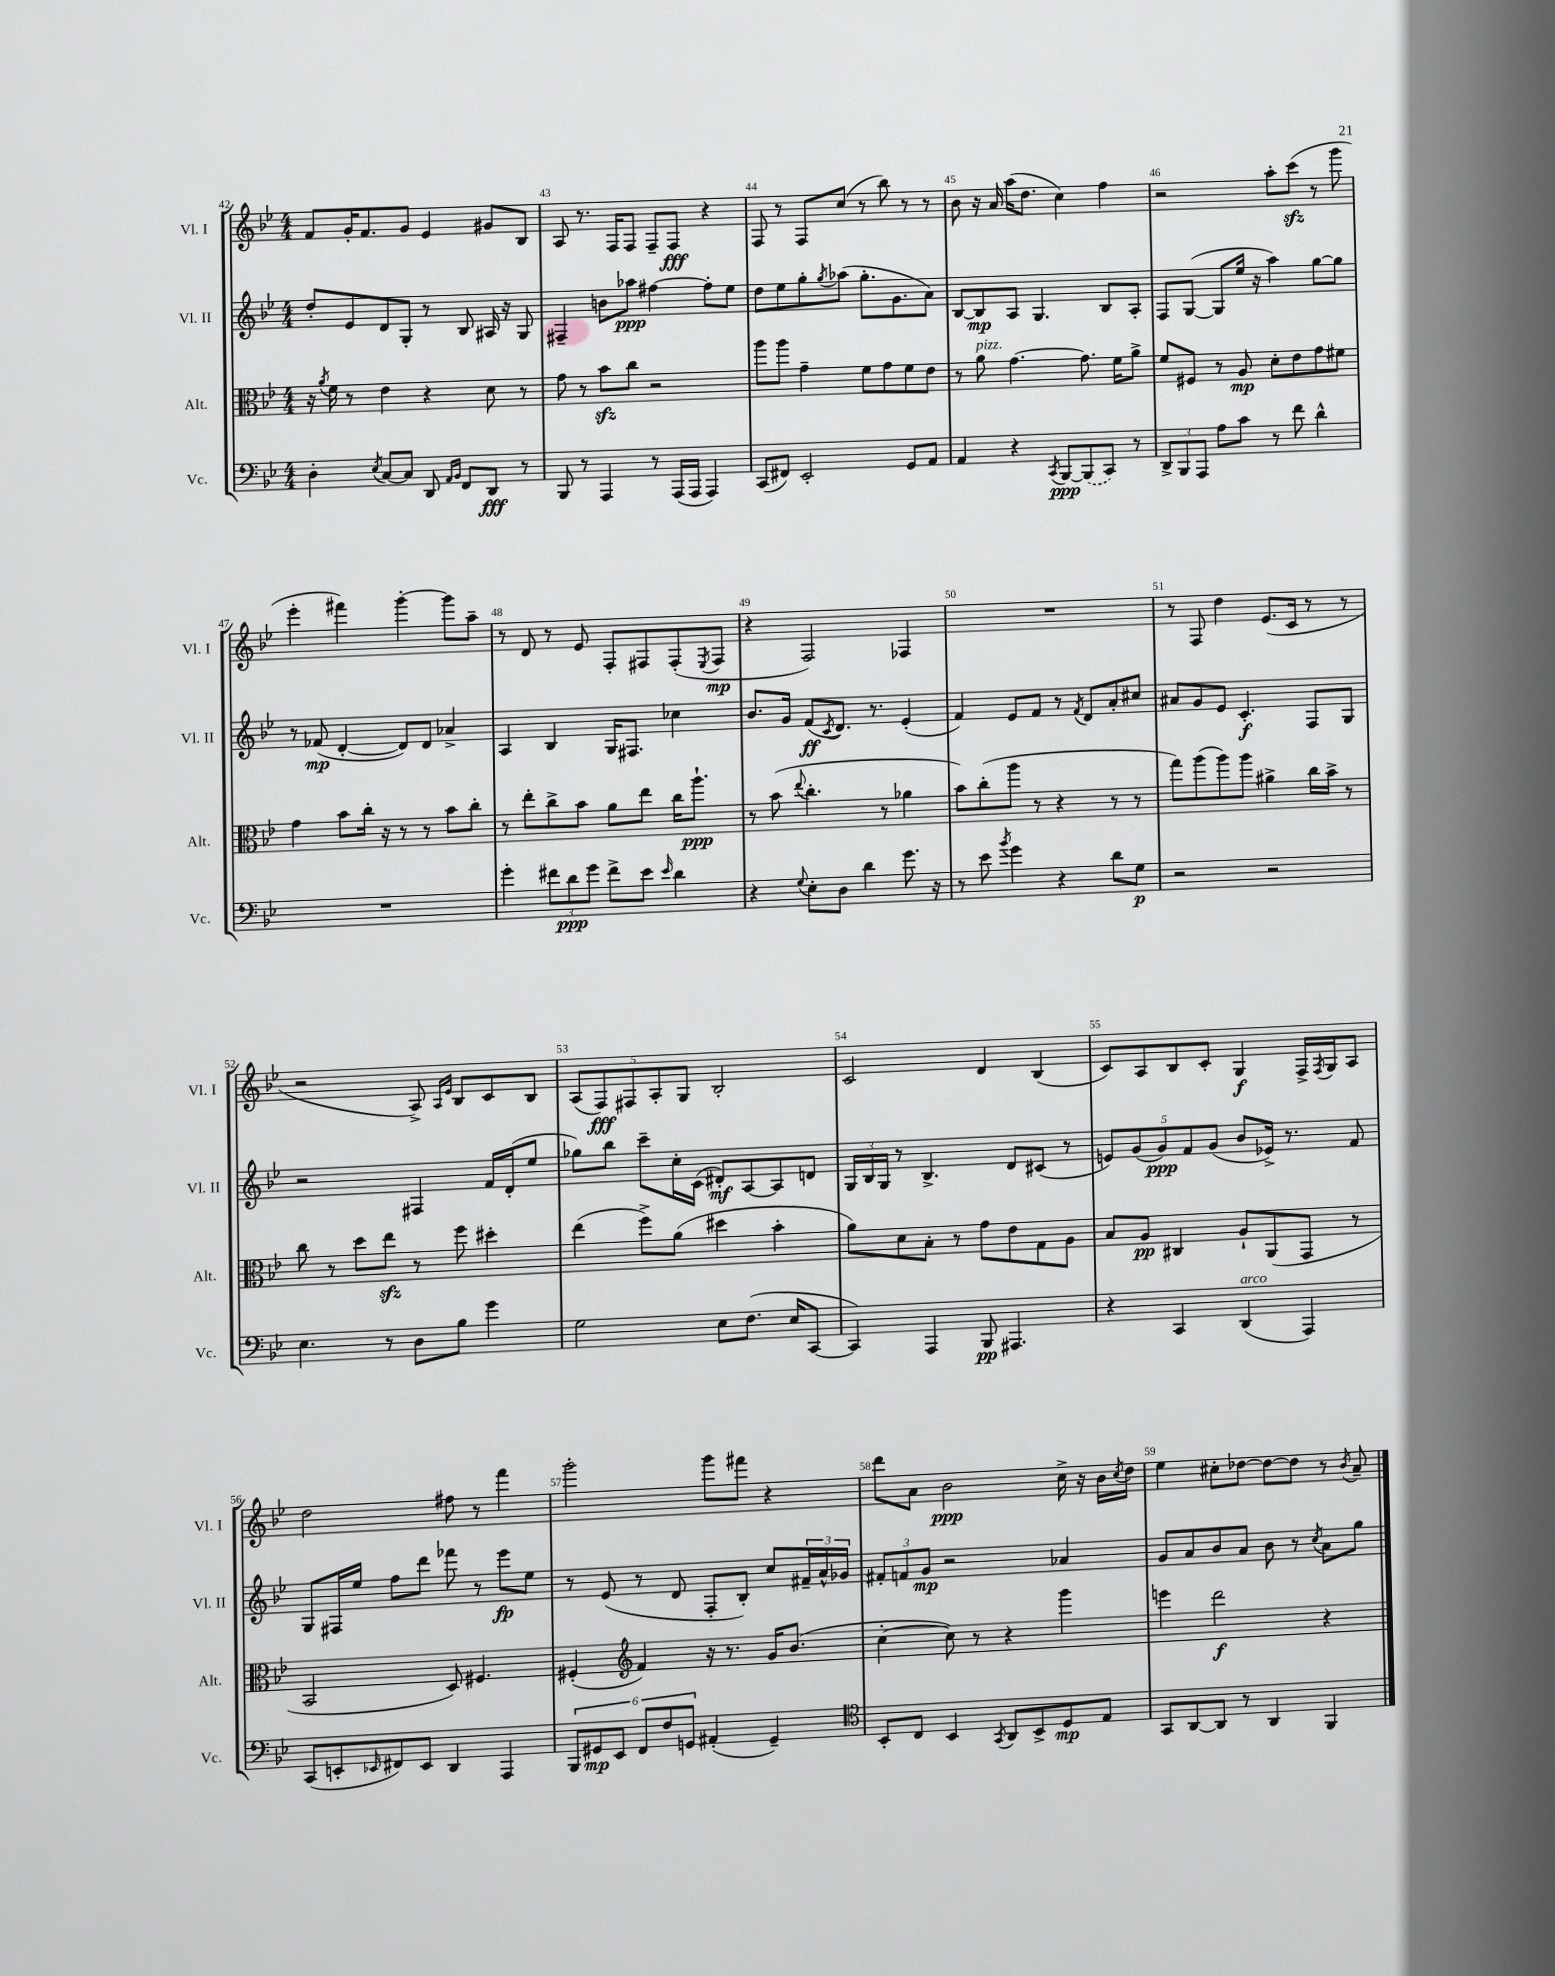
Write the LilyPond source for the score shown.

<<
\new StaffGroup <<
\new Staff = "s0" \with { instrumentName = "Vl. I" shortInstrumentName = "Vl. I" } {
    \clef treble \key bes \major \numericTimeSignature \time 4/4
    f'8 g'16-. f'8. g'8 ees'4 gis'8 bes8 |
    a8 r8. f16 f8 f8-- f8\fff r4 |
    f8 r8 f8 c''8( r8 bes''8) r8 r8 |
    bes'8 r16 a'16 a''16( d''8. c''4) f''4 |
    r2 a''8-. c'''8\sfz( r8 g'''8 |
    ees'''4-. fis'''4) g'''4~-. g'''8 a''8-- |
    r8 d'8 r8 ees'8 f8-. fis8 fis8-.( \acciaccatura { ees8 } fis8\mp |
    r4 f2) fes4 |
    R1 |
    r8 f8 d''4 ees'8.( c'16 r8 r8 |
    r2 a8->) \grace { a16 ees'16 } bes8 c'8 bes8 |
    \tuplet 5/4 { a8( f8\fff) fis8 a8-. g8 } bes2-. |
    c'2 d'4 bes4( |
    c'8) a8 bes8 c'8-. g4\f f16-> \acciaccatura { f8 } g16 a8 |
    d''2 fis''8 r8 f'''4 |
    g'''2-. g'''8 fis'''8 r4 |
    d'''8 a'8 bes'2\ppp c''16-> r16 bes'16 \acciaccatura { c''8 } d''16 |
    ees''4 cis''8-. des''8~ des''8~ des''8 r8 \acciaccatura { bes'8 } a'8-- \bar "|." |
}
\new Staff = "s1" \with { instrumentName = "Vl. II" shortInstrumentName = "Vl. II" } {
    \clef treble \key bes \major \numericTimeSignature \time 4/4
    d''8-. ees'8 d'8 g8-. r8 bes8 ais16 r16 g8 |
    fis4-- b'8 aes''8\ppp fis''4~ fis''8-. ees''8 |
    d''8 ees''8 g''8-. \acciaccatura { g''8 } aes''8( g''8.-. g'8. a'8) |
    bes8~ bes8\mp a8 g4. bes8 a8-. |
    f8 g8~( g8 ees''16 r16 a''4) g''8~ g''8 |
    r8 fes'8\mp( d'4~-. d'8) d'8 aes'4-> |
    a4 bes4 g16 fis8. ces''4 |
    bes'8. g'16 f'8\ff( \acciaccatura { c'8 } d'8.) r8. ees'4-.( |
    f'4) ees'8 f'8 r8 \acciaccatura { f'8 } d'8 a'8-. cis''8 |
    ais'8 g'8 ees'8 c'4.-.\f f8 g8 |
    r2 fis4 f'16 d'16-.( ees''8 |
    ges''8) bes''8 c'''8-- c''16-. c'16( dis'8-.\mf) a8~ a8 d'8 |
    \tuplet 3/2 { g16 bes16 g16 } r8 bes4.-> d'8 cis'8( r8 |
    \tuplet 5/4 { e'8) g'8( g'8\ppp) f'8 g'8( } bes'8 ees'16->) r8. f'8 |
    g8 fis16 ees''16 f''8 d'''8 fes'''8 r8 ees'''8\fp ees''8 |
    r8 ees'8( r8 d'8 f8-. bes8-.) c''8 \tuplet 3/2 { fis'16-- a'16-^ ges'16 } |
    \tuplet 3/2 { fis'8-. f'8 g'8\mp } r2 aes'4 |
    g'8 a'8 bes'8 a'8 bes'8 r8 \acciaccatura { c''8 } a'8 g''8 \bar "|." |
}
\new Staff = "s2" \with { instrumentName = "Alt." shortInstrumentName = "Alt." } {
    \clef alto \key bes \major \numericTimeSignature \time 4/4
    r16 \acciaccatura { a'8 } f'16 r8 ees'4 r4 d'8 r8 |
    g'8 r8 bes'8\sfz c''8 r2 |
    a''8 a''8 g'4-- f'8 g'8 f'8 ees'8 |
    r8 a'8^\markup { \italic "pizz." } g'4.~ g'8. f'16 a'8-> |
    f'8 fis8 r8 a8\mp d'8-. ees'8 g'8 fis'8 |
    g'4 bes'8 c''16-. r16 r8 r8 bes'8 c''8-. |
    r8 ees''8-. c''8-> bes'8 a'8 ees''8 c''16 a''8.-!\ppp |
    r8 bes'8( \appoggiatura { ees''8 } c''4.-. r8 aes'4 |
    bes'8) c''8-.( a''8 r8 r4 r8 r8 |
    g''8) a''8( a''8) a''8 ais'4-> c''16 bes'16-> r8 |
    c''8 r8 d''8 ees''8\sfz r8 f''8 dis''4-. |
    ees''4( f''8->) a'8( dis''4 bes'4-. |
    a'8) d'8 bes8-. r8 g'8 ees'8 g8 a8 |
    bes8 a8\pp cis4 a8-! a,8( g,8 r8 |
    bes,2 d8) fis4. |
    fis4-.( \clef treble f'4) r16 r8. g'16 bes'8.( |
    c''4~-. c''8) r8 r4 g'''4 |
    e'''4 d'''2\f r4 \bar "|." |
}
\new Staff = "s3" \with { instrumentName = "Vc." shortInstrumentName = "Vc." } {
    \clef bass \key bes \major \numericTimeSignature \time 4/4
    d4-. \acciaccatura { ees8 } c8~ c8 d,8 \grace { a,16 bes,16 } f,8 d,8\fff r8 |
    bes,,8 r8 a,,4 r8 a,,16( a,,16 a,,4) |
    c,8( fis,8) ees,2-. g,8 a,8 |
    a,4 r4 \acciaccatura { c,8 } bes,,8~\ppp \once \slurDashed bes,,8( c,8) r8 |
    \tuplet 3/2 { d,8-> bes,,8 a,,8 } a8 c'8 r8 f'8 d'4-^ |
    R1 |
    g'4-. \tuplet 3/2 { fis'8 d'8\ppp g'8 } fis'8-> ees'8 \grace { ees'16 } d'4 |
    r4 \appoggiatura { g8 } ees8-. d8 d'4 g'8. r16 |
    r8 ees'8 \acciaccatura { bes'8 } g'4 r4 d'8 g8\p |
    r2 r2 |
    ees4. r8 d8 bes8 g'4 |
    g2 ees8 f8.( ees16 c,8~ |
    c,4) a,,4 bes,,8\pp ais,,4. |
    r4 c,4 d,4^\markup { \italic "arco" }( a,,4) |
    c,8( e,8-. \grace { ees,16 } fis,8) ees,8 d,4 a,,4 |
    \tuplet 6/4 { bes,,8 gis,8\mp ees,8 f,8 f8 g,8 } ais,4-.( g,4--) |
    \clef tenor bes,8-. c8 bes,4 \acciaccatura { g,8 } a,8 bes,8-> d8\mp ees8 |
    g,8 a,8~ a,8 r8 a,4 f,4 \bar "|." |
}
>>
>>
\layout { \context { \Score currentBarNumber = #42 \override BarNumber.break-visibility = ##(#f #t #t) barNumberVisibility = #all-bar-numbers-visible } }
